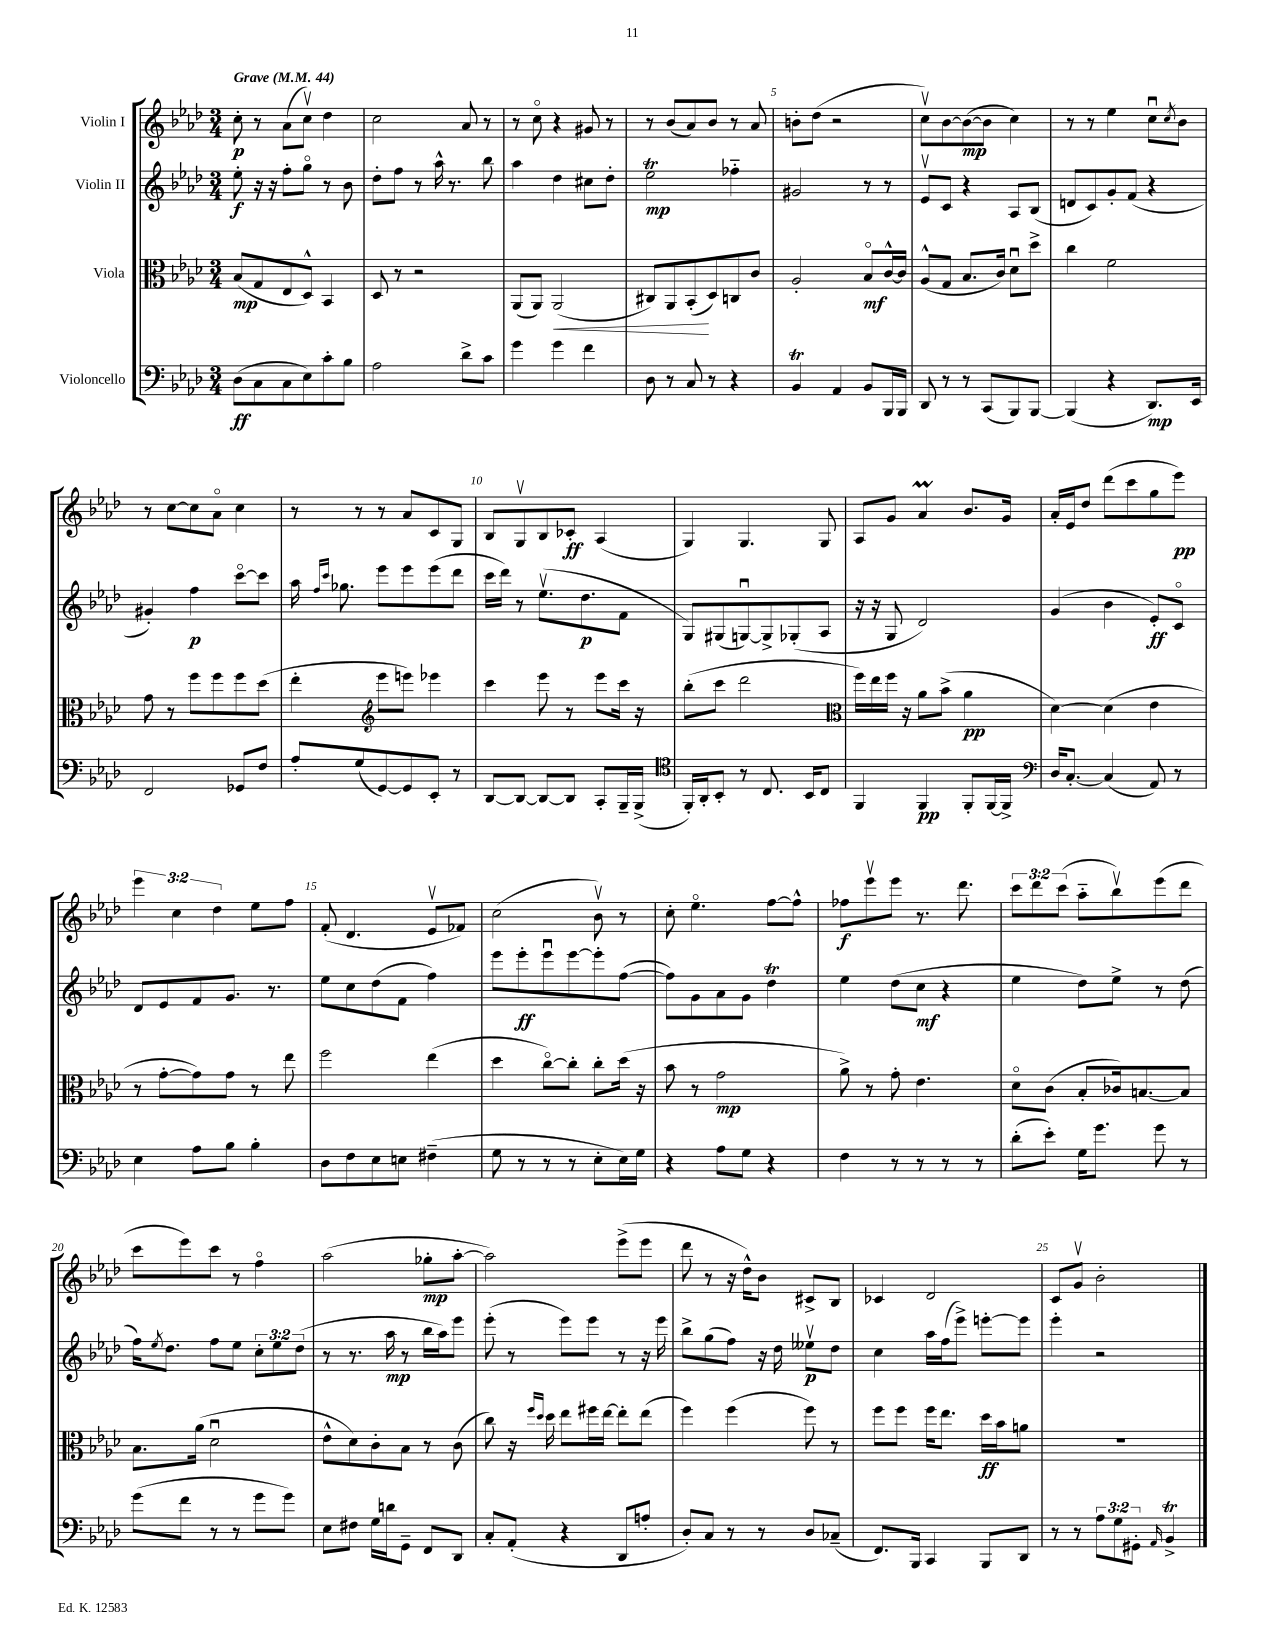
<<
\new StaffGroup <<
\new Staff = "s0" \with { instrumentName = "Violin I" } {
    \clef treble \key aes \major \numericTimeSignature \time 3/4 \override Staff.TupletNumber.text = #tuplet-number::calc-fraction-text \tempo "Grave" 4 = 44
    c''8-.\p r8 aes'8( c''8\upbow) des''4 |
    c''2 aes'8 r8 |
    r8 c''8\flageolet r4 gis'8 r8 |
    r8 bes'8( aes'8) bes'8 r8 aes'8 |
    b'8-. des''8( r2 |
    c''8\upbow) bes'8~ bes'8~\mp( bes'8 c''4) |
    r8 r8 ees''4 c''8\downbow \acciaccatura { c''8 } bes'8 |
    r8 c''8~ c''8 aes'8\flageolet c''4 |
    r8 r8 r8 aes'8 c'8 g8 |
    bes8 g8\upbow bes8 ces'8-.\ff aes4( |
    g4) g4. g8 |
    aes8 g'8 aes'4\prall bes'8. g'16 |
    aes'16-. ees'16 des''8 des'''8( c'''8 g''8 ees'''8\pp) |
    \tuplet 3/2 { ees'''4 c''4 des''4 } ees''8 f''8 |
    f'8-.( des'4. ees'8\upbow fes'8) |
    c''2( bes'8\upbow) r8 |
    c''8-. ees''4.\flageolet f''8~ f''8-^ |
    fes''8\f ees'''8\upbow ees'''8 r8. des'''8. |
    \tuplet 3/2 { c'''8 des'''8 c'''8( } aes''8-_ bes''8\upbow) ees'''8( des'''8 |
    c'''8 ees'''8) c'''8 r8 f''4\flageolet |
    aes''2( ges''8-.\mp aes''8~-. |
    aes''2) ees'''8->( ees'''8 |
    des'''8 r8 r16 des''16-^) bes'8 cis'8-> bes8 |
    ces'4 des'2 |
    c'8 g'8\upbow bes'2-. \bar "|." |
}
\new Staff = "s1" \with { instrumentName = "Violin II" } {
    \clef treble \key aes \major \numericTimeSignature \time 3/4 \override Staff.TupletNumber.text = #tuplet-number::calc-fraction-text
    ees''8-.\f r16 r16 f''8-. g''8\flageolet r8 bes'8 |
    des''8-. f''8 r8 aes''16-^ r8. bes''8 |
    aes''4 des''4 cis''8 des''8-. |
    ees''2\trill\mp fes''4-_ |
    gis'2 r8 r8 |
    ees'8\upbow c'8 r4 aes8 bes8( |
    d'8 c'8) g'8-. f'8( r4 |
    gis'4-.) f''4\p c'''8~\flageolet c'''8 |
    aes''16 \grace { f''16 c'''16 } ges''8. ees'''8 ees'''8 ees'''8( des'''8 |
    c'''16 des'''16) r8 ees''8.\upbow( des''8.\p f'8 |
    g8) gis8( g8~\downbow) g8-> ges8-.( aes8 |
    r16 r16 g8 des'2) |
    g'4( bes'4 ees'8-.\ff) c'8\flageolet |
    des'8 ees'8 f'8 g'8. r8. |
    ees''8 c''8 des''8( f'8 f''4) |
    ees'''8 ees'''8-.\ff ees'''8\downbow ees'''8~ ees'''8-. f''8~( |
    f''8) g'8 aes'8 g'8 des''4\trill |
    ees''4 des''8( c''8\mf r4 |
    ees''4 des''8) ees''8-> r8 des''8( |
    f''16) \acciaccatura { ees''8 } des''8. f''8 ees''8 \tuplet 3/2 { c''8-. ees''8 des''8( } |
    r8 r8. aes''16\mp r8 bes''16 aes''16) ees'''8 |
    ees'''8-.( r8 ees'''8) ees'''8 r8 r16 ees'''16 |
    bes''8-> g''8( f''8) r16 des''16 eeses''8\upbow\p des''8 |
    c''4 aes''16 f''16( ees'''8->) e'''8~-. e'''8 |
    ees'''4-. r2 \bar "|." |
}
\new Staff = "s2" \with { instrumentName = "Viola" } {
    \clef alto \key aes \major \numericTimeSignature \time 3/4
    bes8\mp( g8 ees8 des8-^) bes,4 |
    des8 r8 r2 |
    aes,8( aes,8) aes,2\<( |
    cis8) aes,8 bes,8-.\!( des8) c8 c'8 |
    aes2-. bes8\flageolet\mf c'16~-^ c'16 |
    aes8-^( g8 bes8. c'16) des'8\downbow des''8-> |
    c''4 f'2 |
    g'8 r8 f''8 f''8 f''8 des''8( |
    ees''4-. \clef treble ees'''8 e'''8) ees'''4 |
    c'''4 ees'''8 r8 ees'''8 c'''16 r16 |
    bes''8-.( c'''8 des'''2 |
    \clef alto f''16) ees''16 f''16 r16 aes'8 bes'8->( aes'4\pp |
    des'4~) des'4( ees'4 |
    r8 g'8~-. g'8) g'8 r8 ees''8 |
    f''2 ees''4( |
    des''4 c''8~\flageolet) c''8-. c''8-. des''16( r16 |
    bes'8 r8 g'2\mp |
    aes'8->) r8 g'8-. ees'4. |
    des'8\flageolet c'8( bes8-. ces'16) b8.~ b8 |
    bes8. aes'16( des'2\downbow |
    ees'8-^ des'8) c'8-. bes8 r8 c'8( |
    c''8) r16 \grace { f''16 des''16 } des''16 ees''8 fis''16 ees''16~ ees''8-. ees''8( |
    f''4) f''4( f''8) r8 |
    f''8 f''8 f''16 ees''8. des''16\ff bes'16 a'8 |
    R2. \bar "|." |
}
\new Staff = "s3" \with { instrumentName = "Violoncello" } {
    \clef bass \key aes \major \numericTimeSignature \time 3/4 \override Staff.TupletNumber.text = #tuplet-number::calc-fraction-text
    des8\ff( c8 c8 ees8) c'8-. bes8 |
    aes2 des'8-> c'8 |
    g'4 g'4 f'4 |
    des8 r8 c8 r8 r4 |
    bes,4\trill aes,4 bes,8 bes,,16 bes,,16 |
    des,8 r8 r8 c,8( bes,,8) bes,,8~ |
    bes,,4( r4 des,8.\mp) ees,16 |
    f,2 ges,8 f8 |
    aes8-. g8( g,8~) g,8 ees,8-. r8 |
    des,8~ des,8~ des,8~ des,8 c,8-. bes,,16-- bes,,16->( |
    \clef tenor f,16-.) aes,16-. bes,8-. r8 c8. bes,16 c8 |
    f,4 f,4\pp f,8-. f,16~ f,16-> |
    \clef bass des16 c8.~-. c4( aes,8) r8 |
    ees4 aes8 bes8 bes4-. |
    des8 f8 ees8 e8 fis4--( |
    g8 r8 r8 r8 ees8-. ees16) g16 |
    r4 aes8 g8 r4 |
    f4 r8 r8 r8 r8 |
    des'8-.( ees'8-.) g16 g'8. g'8 r8 |
    g'8( f'8 r8 r8 g'8 g'8) |
    ees8 fis8 g16 d'16 g,8-- f,8 des,8 |
    c8-. aes,8-.( r4 des,8 a8-. |
    des8-.) c8 r8 r8 des8 ces8--( |
    f,8.) bes,,16 c,4 bes,,8 des,8 |
    r8 r8 \tuplet 3/2 { aes8 g8 gis,8-. } \grace { aes,16 } bes,4->\trill \bar "|." |
}
>>
>>
\layout { \context { \Score \override BarNumber.break-visibility = ##(#f #t #t) barNumberVisibility = #(every-nth-bar-number-visible 5) } }
